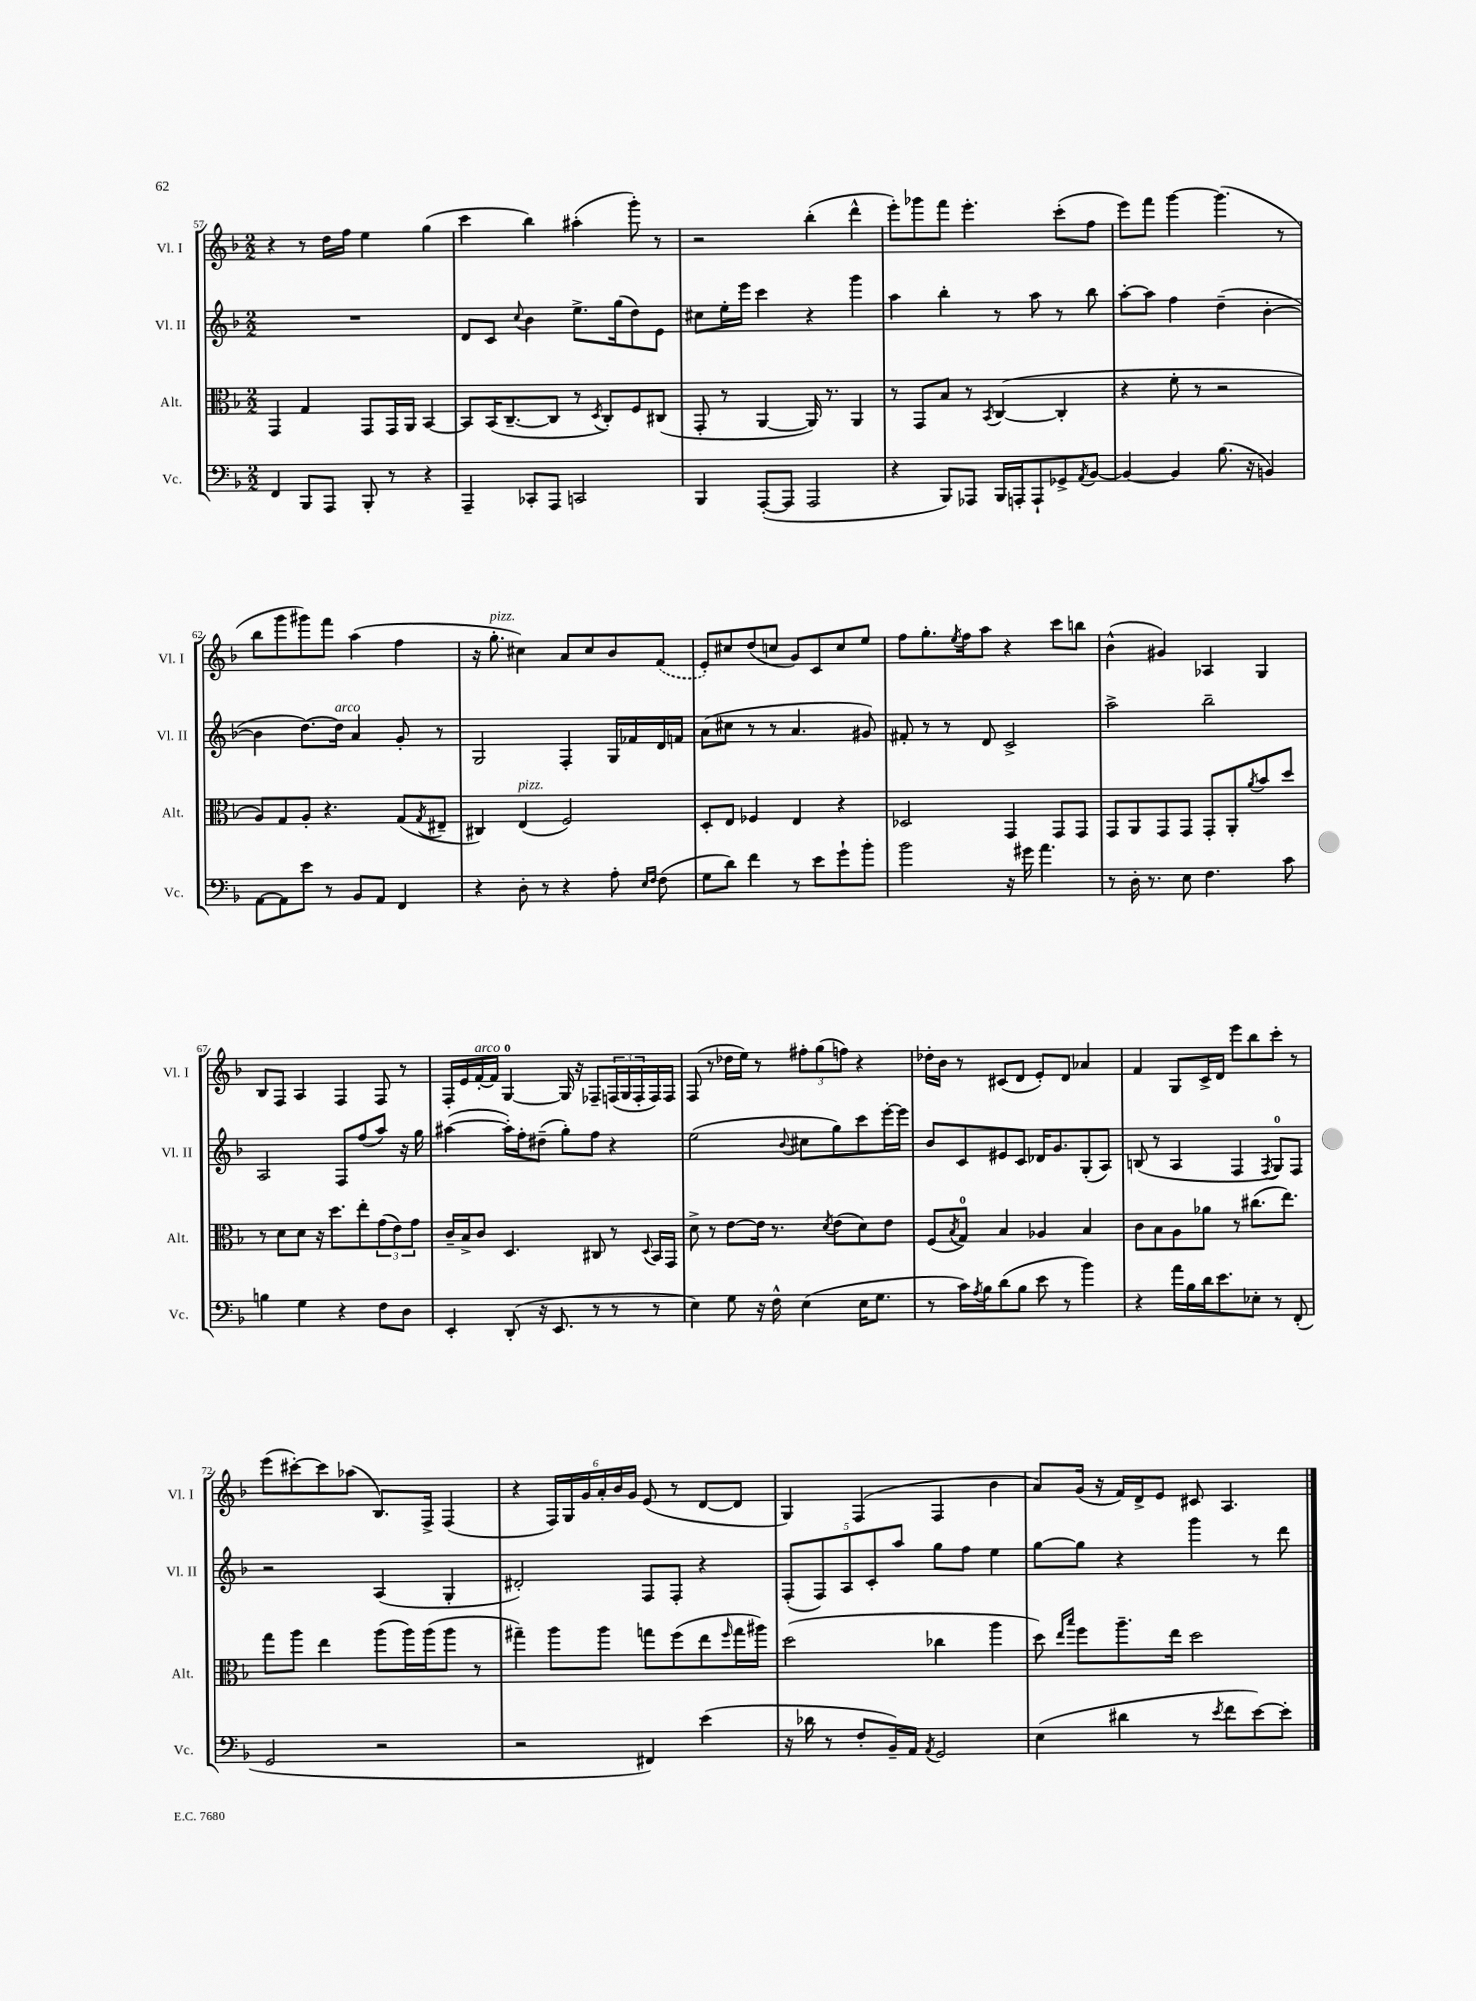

**kern	**kern	**kern	**kern
*staff4	*staff3	*staff2	*staff1
*clefF4	*clefC3	*clefG2	*clefG2
*k[b-]	*k[b-]	*k[b-]	*k[b-]
*M2/2	*M2/2	*M2/2	*M2/2
4FF	4GG	1r	4r
8BBB-	4G	.	8r
8AAA	.	.	16dd
.	.	.	16ff
8BBB-'	8GG	.	4ee
8r	16GG	.	.
.	16AA	.	.
4r	[4BB-	.	(4gg
=	=	=	=
4AAA~	8BB-]	8d	4ccc
.	(16BB-	8c	.
.	[8.C~	.	.
.	.	8qqcc	.
8CC-'	.	4b-	4bb-)
8AAA	8C]	.	.
2CC	8r	8.ee^	(4aa#'
.	8qD	.	.
.	8C')	.	.
.	.	(16gg	.
.	8F	8dd)	8ggg')
.	(8C#	8e	8r
=	=	=	=
4BBB-	8GG'	8cc#	2r
.	8r	16ee'	.
.	.	16eee	.
([8AAA'	[4AA	4ccc	.
8AAA]	.	.	.
2AAA	16AA])	4r	(4bb-'
.	8.r	.	.
.	4AA	4ggg	4ddd^^
=	=	=	=
4r	8r	4aa	8eee')
.	8GG	.	8ggg-
8BBB-)	8B-	4bb-'	8fff
8AAA-	8r	.	4.eee'
.	8qBB-	.	.
16BBB-	([4C	8r	.
16AAA'	.	.	.
8AAA`	.	8aa	.
8GG-^	4C']	8r	(8ccc'
8qAA	.	.	.
[8BB-	.	8bb-	8ff
=	=	=	=
4BB-_	4r	[8aa'	8eee)
.	.	8aa]	8fff
4BB-]	8f'	4ff	[4ggg
.	8r	.	.
(8.B-	2r	(4dd~	(4.ggg]
16r	.	.	.
4BB)	.	[4b-'	.
.	.	.	8r
=	=	=	=
[8AA	8A)	4b-]	8bb-
8AA]	8G	.	8ggg
8e	8A'	[8.dd)	8ggg#)
8r	4.r	.	8fff
.	.	16dd]	.
8BB-	.	4a	(4aa
8AA	.	.	.
4FF	(8G	8g'	4ff
.	8qG	.	.
.	8E#~	8r	.
=	=	=	=
4r	4C#)	2G	16r
.	.	.	8.gg'
8D'	(4E	.	4cc#)
8r	.	.	.
4r	2F)	4F'	8a
.	.	.	8cc#
8A'	.	16G	8b-
.	.	16f-	.
16qqE	.	.	.
16qqF	.	.	.
(8F	.	16d	(8f
.	.	16f	.
=	=	=	=
8G	8D'	(8a	8e')
8d)	8E	8cc#	8cc#
4f	4F-	8r	(8dd
.	.	8r	8cc
8r	4E	4.a	8g)
8e	.	.	8c
8g`	4r	.	8cc
8b-'	.	8g#)	8ee
=	=	=	=
2b-	2D-	8f#'	8ff
.	.	8r	8.gg'
.	.	8r	.
.	.	.	8qee
.	.	.	16ff
.	.	8d	8aa
16r	4GG	2c^	4r
16g#	.	.	.
4.a	.	.	.
.	8GG	.	8ccc
.	8GG	.	8bb
=	=	=	=
8r	8GG	2aa^	(4b-^^
16D'	8AA	.	.
8.r	.	.	.
.	8GG	.	4g#)
8E	8GG	.	.
4.F	8GG'	2bb-~	4A-
.	8AA'	.	.
.	8qa	.	.
.	8b-	.	4G
8c	8dd	.	.
=	=	=	=
4B	8r	2A	8B-
.	8d	.	8F
4G	8d	.	4A
.	16r	.	.
.	8.dd	.	.
4r	.	8F	4F
.	8ee'	(8ff	.
8F	(12g	8aa)	8F
.	12e)	.	.
8D	.	16r	8r
.	12g	.	.
.	.	16gg	.
=	=	=	=
4EE'	16c~	([4aa#	16F'
.	16B-^	.	16e
.	8c	.	[16f'
.	.	.	16f]
(8DD'	4.D	16aa#'])	[4G
.	.	16ff'	.
16r	.	(8dd#~	.
8.EE	.	.	.
.	.	8gg')	16G]
.	.	.	16r
8r	8C#	8ff	8F-~
8r	8r	4r	(24F
.	.	.	24G
.	.	.	24F'
.	8qqD	.	.
8r	16BB-	.	16F)
.	16GG	.	16F
=	=	=	=
4E)	8d^	(2ee	(8F
.	8r	.	8r
8G	[8e	.	16dd-
.	.	.	16ee)
16r	16e]	.	8r
16F^^	8.r	.	.
.	.	8qqb-	.
(4E	.	8cc#	12ff#'
.	.	.	(12gg
.	8qd	.	.
.	(8e	8gg)	.
.	.	.	12ff)
16E	8d)	8ccc	4r
8.G	.	.	.
.	8e	[16eee'	.
.	.	16eee]	.
=	=	=	=
8r	(8F	8b-	16dd-'
.	.	.	16b-
.	8qB-	.	.
16c)	8G)	8c	8r
8qA	.	.	.
16B-	.	.	.
(8d	4B-	8e#	(8c#
8B-	.	8c	8d
8e	4A-	16d-	8e')
.	.	8.g	.
8r	.	.	8d
4b-)	4B-	(8G'	4a-
.	.	8A)	.
=	=	=	=
4r	8c	(8B	4f
.	8B-	8r	.
16a	8A	4A	8G
16B-	.	.	.
16d	8a-	.	16c^
8.e	.	.	16d
.	8r	4F	8eee
8E-'	(8.cc#	.	8bb-
.	.	8qF	.
8r	.	8G)	8ccc'
.	8.ee)	.	.
(8FF'	.	8F	8r
=	=	=	=
2GG	8gg	2r	(8eee
.	8aa	.	[8ccc#')
.	4ee	.	8ccc#]
.	.	.	(8aa-
2r	(8aa	(4A	8.B-)
.	16aa)	.	.
.	(16aa	.	16F^
.	8aa	4G'	(4F
.	8r	.	.
=	=	=	=
2r	4gg#~)	2d#')	4r
.	8aa	.	24F)
.	.	.	24G
.	.	.	24g
.	8aa	.	24a'
.	.	.	24b-
.	.	.	24g
4FF#)	8gg	8F	(8e
.	(8ff	8F'	8r
(4e	8ee	4r	[8d
.	16qqff	.	.
.	16gg	.	8d]
.	16aa#)	.	.
=	=	=	=
16r	(2dd	(10F'	4G)
16d-	.	.	.
.	.	10F)	.
8r	.	.	.
.	.	10A	.
8F'	.	.	(4F
.	.	10c'	.
16BB-~)	.	.	.
.	.	10aa	.
16AA	.	.	.
8qAA	.	.	.
2GG	4cc-	8gg	4F
.	.	8ff	.
.	4aa	4ee	4b-
=	=	=	=
(4E	8dd)	[8gg	8a)
.	16qqee	.	.
.	16qqbb-	.	.
.	8ff	8gg]	(16g
.	.	.	16r
4d#	8.aa~	4r	16f)
.	.	.	16d^
.	.	.	8e
.	16ee	.	.
8r	2dd	4ggg	8c#
8qe	.	.	.
8f	.	.	4.A
[8e)	.	8r	.
8e']	.	8ddd	.
==	==	==	==
*-	*-	*-	*-
